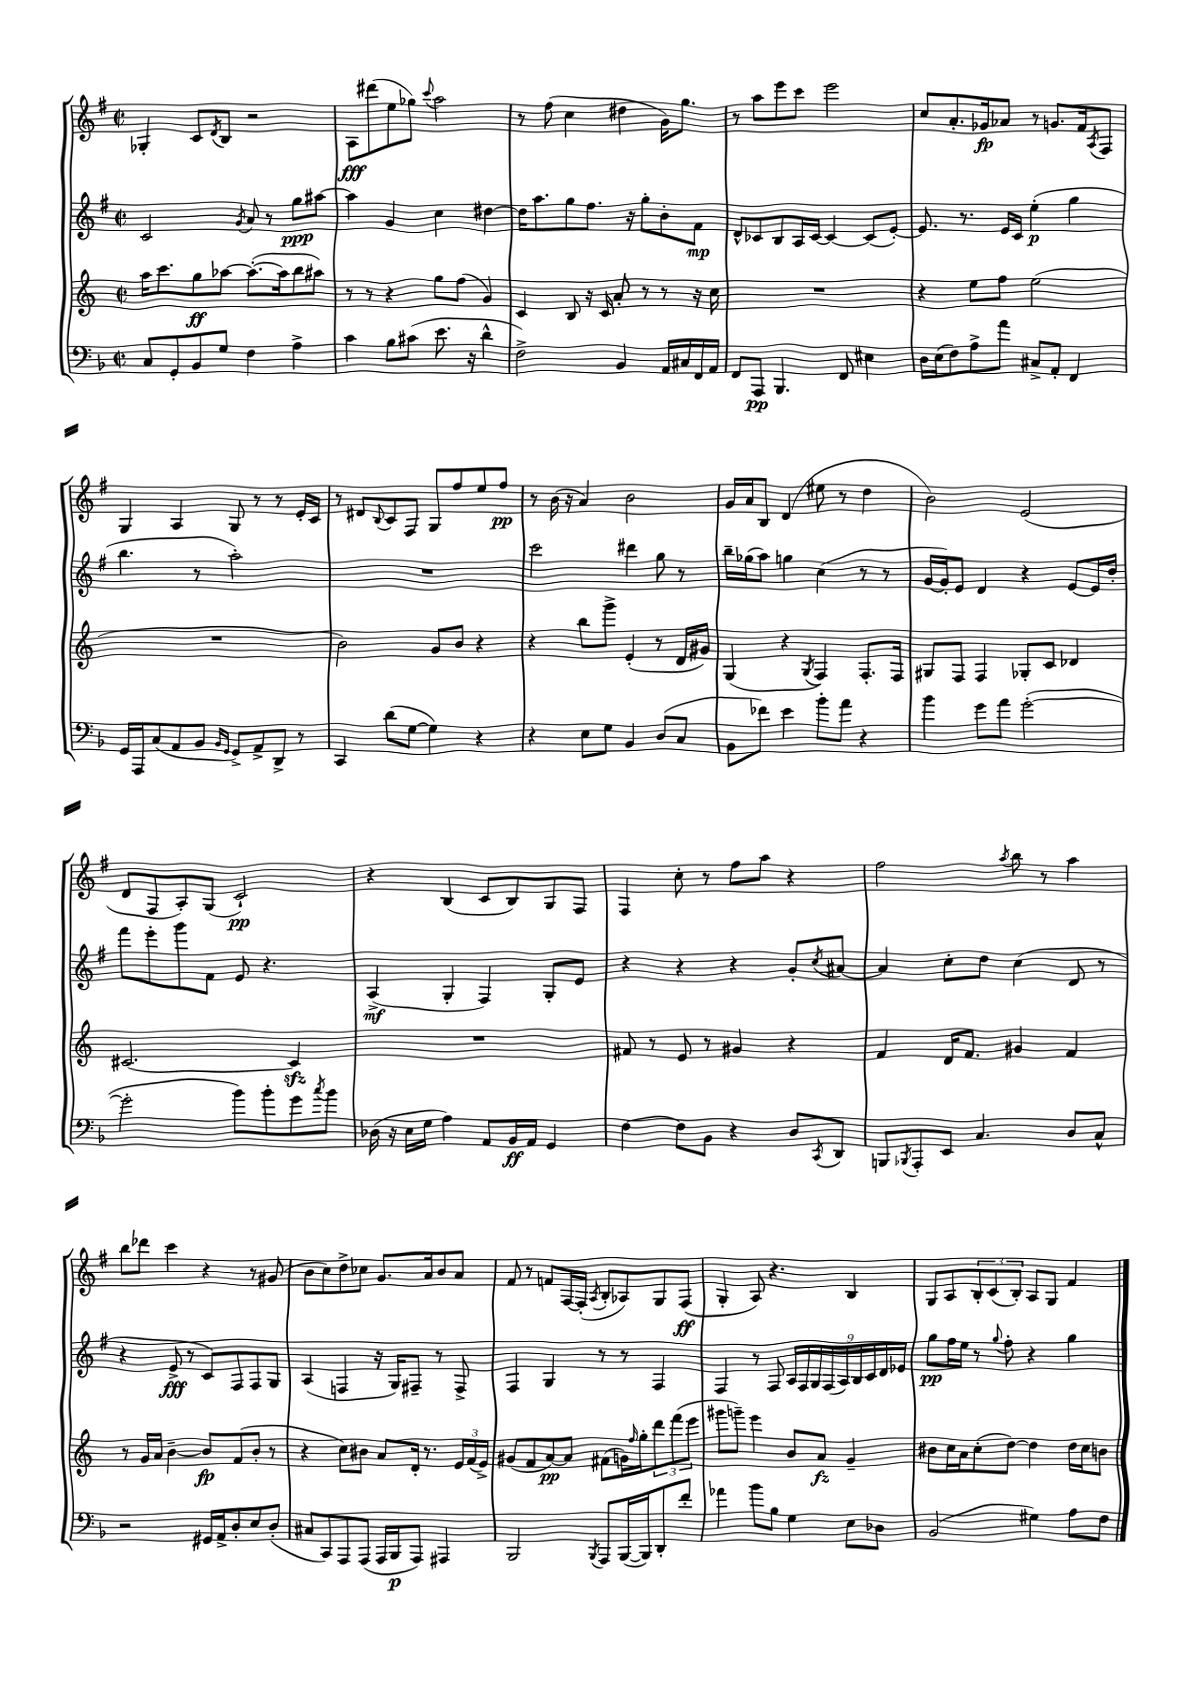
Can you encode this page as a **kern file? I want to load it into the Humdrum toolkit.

**kern	**kern	**kern	**kern
*staff4	*staff3	*staff2	*staff1
*clefF4	*clefG2	*clefG2	*clefG2
*k[b-]	*k[]	*k[f#]	*k[f#]
*M2/2	*M2/2	*M2/2	*M2/2
*met(c|)	*met(c|)	*met(c|)	*met(c|)
8C	16aa	2c	4G-'
.	8.ccc	.	.
8GG'	.	.	.
8BB-	8gg	.	8c
.	.	.	8qd
8G	[8aa-	.	8B
.	.	8qg	.
4F	(8.aa-'_	8a	2r
.	.	8r	.
.	16aa-]	.	.
4A^	8bb	8gg	.
.	8aa#)	[8aa#	.
=	=	=	=
4c	8r	4aa#]	8A
.	8r	.	(8ddd#
8B-	4r	4g	8ee
(8c#	.	.	8gg-)
.	.	.	8qqccc
8.e	8gg	4cc	2aa
.	(8ff	.	.
16r	.	.	.
4d^^	4g)	[4dd#	.
=	=	=	=
2F^)	4c	16dd#]	8r
.	.	8.aa	.
.	.	.	(8ff#
.	8B	8gg	4cc
.	16r	8.ff#	.
.	16c	.	.
4BB-	8a'	.	4dd#
.	.	16r	.
.	8r	8gg'	.
16AA	8r	8b'	16g)
16C#	.	.	8.gg
16FF	16r	8f#	.
16AA	16cc	.	.
=	=	=	=
8FF	1r	8d^^	8r
8AAA	.	8c-	8aa
4.BBB-	.	8B	8eee
.	.	16A	8ccc
.	.	[16c-	.
.	.	4c-_	2eee
8FF	.	.	.
4E#	.	(8c-]	.
.	.	[8e')	.
=	=	=	=
16D	4r	8.e]	8cc
(16E	.	.	.
8F)	.	.	8.a'
.	.	8.r	.
8A^	8ee	.	.
.	.	.	16g-
8a	8ff	16e	8a-
.	.	16c	.
8C#^	(2ee	(4ee'	8r
8AA'	.	.	8.g
4FF	.	4gg	.
.	.	.	16f#
.	.	.	8qA
.	.	.	8F#
=	=	=	=
16GG	1r	4.bb	4G
16AAA	.	.	.
(8C	.	.	.
8AA	.	.	4A
8BB-	.	8r	.
16qqBB-	.	.	.
16qqGG	.	.	.
8GG^)	.	2aa')	8G
8AA^	.	.	8r
8DD^	.	.	8r
8r	.	.	16e'
.	.	.	16c
=	=	=	=
4CC	2b)	1r	8r
.	.	.	8d#
.	.	.	8qqB
(8d	.	.	8c
[8G	.	.	8F#
4G])	8g	.	8G
.	8b	.	8ff#
4r	4r	.	8ee
.	.	.	8ff#
=	=	=	=
4r	4r	2ccc	8r
.	.	.	(16b
.	.	.	16r
8E	8bb	.	4a)
8G	8ggg^	.	.
4BB-	(4e'	4ddd#	2b
(8D	8r	8gg	.
8C	16d	8r	.
.	16g#)	.	.
=	=	=	=
8BB-	(4G	16bb~	16g
.	.	(16gg-	16a
8f-)	.	8aa)	8B
4e	4r	4gg	(4d
.	8qG	.	.
8b-'	4F)	(4cc	8ee#
8a	.	.	8r
4r	8.F'	8r	4dd
.	.	8r	.
.	16F	.	.
=	=	=	=
4b-	8G#	[16g	2b)
.	.	16g'])	.
.	8F	8e	.
8g	4F	4d	.
8a	.	.	.
([2g'	8G-'	4r	(2e
.	8c	.	.
.	4d-	[8e	.
.	.	16e]	.
.	.	16dd'	.
=	=	=	=
2g']	[2.c#	8fff#	8d
.	.	8eee'	8F#
.	.	8ggg	8A')
.	.	8f#	(8G
8b-)	.	8e	2c`)
8b-'	.	4.r	.
8g	4c#]	.	.
8qcc	.	.	.
8b-	.	.	.
=	=	=	=
(16D-	1r	(4A^	4r
16r	.	.	.
16E	.	.	.
16G	.	.	.
4A)	.	4G'	(4B
8AA	.	4F#)	8c
16BB-	.	.	8B)
16AA	.	.	.
4GG	.	8G'	8G
.	.	8e	8F#
=	=	=	=
[4F	8f#	4r	4F#
.	8r	.	.
8F]	8e	4r	8cc'
8BB-	8r	.	8r
4r	4g#	4r	8ff#
.	.	.	8aa
8D	4r	8g'	4r
8qCC	.	8qcc	.
8DD	.	[8a#	.
=	=	=	=
8BBB	4f	4a#]	2ff#
8qBBB-	.	.	.
8AAA'	.	.	.
8EE	16d	8cc'	.
.	8.f	.	.
4.C	.	8dd	.
.	.	.	8qaa
.	4g#	(4cc	8bb
.	.	.	8r
8D	4f	8d	4aa
8C^^	.	8r	.
=	=	=	=
2r	8r	4r	8bb
.	16g	.	8ddd-
.	16a	.	.
.	[4b~	8e^	4ccc
.	.	8r	.
16GG#	8b]	8c)	4r
16AA^	.	.	.
8D'	(8f	8F#	.
8E	8b'	8F#	8r
(8D'	8r	8G	(8g#
=	=	=	=
8C#	4r	(4A	8b
8CC)	.	.	8cc)
8AAA	8cc)	4F	8dd^
(8AAA	8b#	.	8cc-
16AAA	8a	16r	8.g
16BBB-	.	16G)	.
8AAA)	16d'	8F#~	.
.	8.r	.	16a
4AAA#	.	8r	8b
.	24e	8F#^	8a
.	(24f	.	.
.	24e^)	.	.
=	=	=	=
2BBB-	(8g#	4F#	8f#
.	8f	.	8r
.	[8a)	4G	8f
.	8a]	.	[16F#
.	.	.	(16F#']
8qBBB-	.	.	8qA
8AAA	(8f#	8r	8B'
([16BBB-	16g)	8r	8A-)
.	16qqff	.	.
16BBB-])	16gg'	.	.
8DD'	12ddd	4F#	8G
.	(12fff	.	.
8f'	.	.	(8F#
.	12eee	.	.
=	=	=	=
4a-	8ggg#	4F#	4G'
.	8ggg~)	.	.
8b-	4eee	8r	8A)
8B-	.	8F#	4.r
4G	8b	18A	.
.	.	18F#	.
.	.	18G	.
.	8a	.	.
.	.	(18F#	.
.	.	18A)	.
8E	4g~	.	4B
.	.	18B	.
.	.	18c	.
8D-	.	.	.
.	.	18d	.
.	.	18e-	.
=	=	=	=
(2BB-	8b#	8gg	8G
.	16cc	16ff#	8A
.	16a	16ee	.
.	(8cc'	8r	12B'
.	.	.	(12c
.	.	8qqgg	.
.	[8dd)	8ff#'	.
.	.	.	12B')
4G#)	4dd]	4r	8A
.	.	.	8G
8A	16dd	4gg	4f#
.	16cc	.	.
8F	8b	.	.
==	==	==	==
*-	*-	*-	*-
